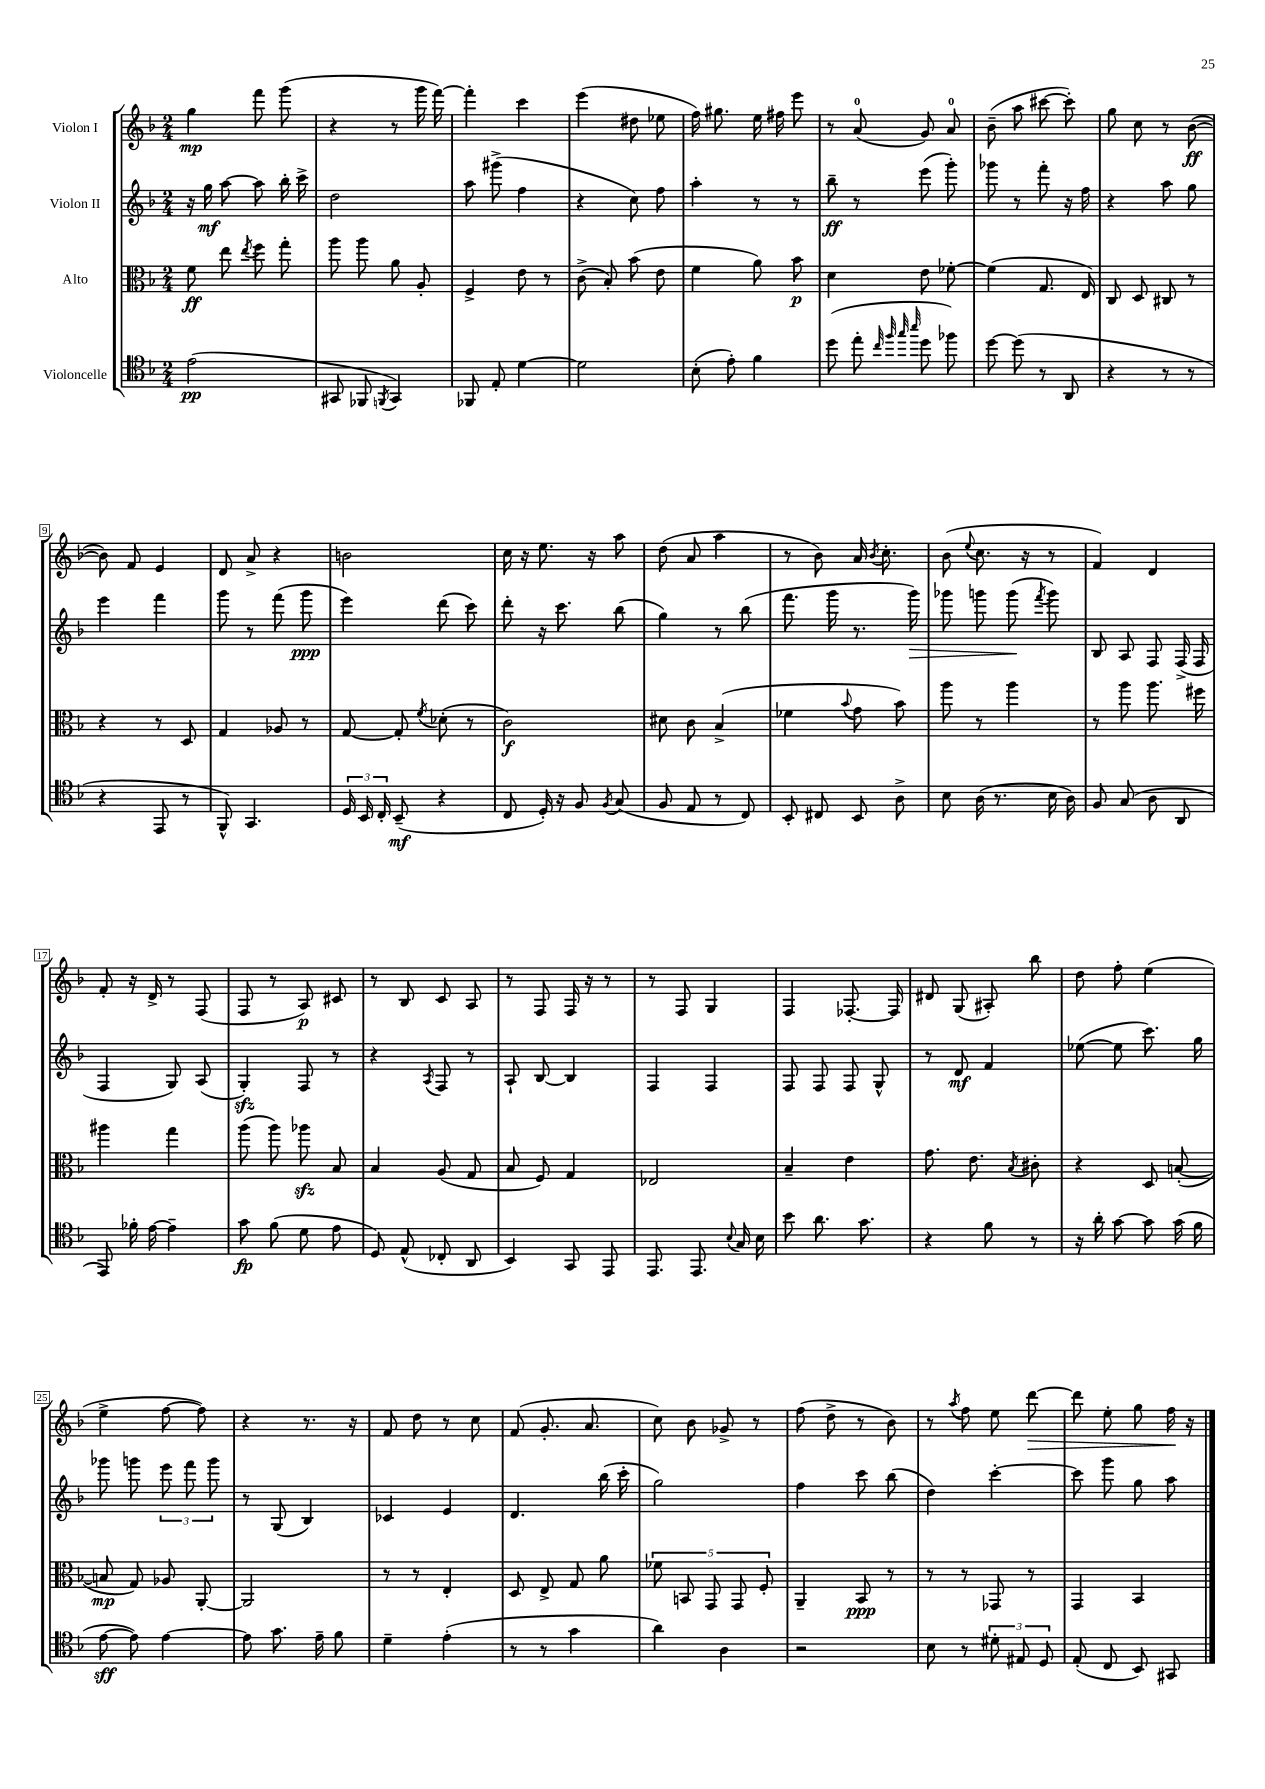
<<
\new StaffGroup <<
\new Staff = "s0" \with { instrumentName = "Violon I" } {
    \clef treble \key f \major \numericTimeSignature \time 2/4
    \autoBeamOff g''4\mp f'''8 g'''8( |
    r4 r8 g'''16 f'''16~) |
    f'''4-. c'''4 |
    e'''4( dis''8 ees''8 |
    f''16) gis''8. e''16 fis''16 e'''8 |
    r8 a'8-0( g'8) a'8-0 |
    bes'8--( a''8 cis'''8~ cis'''8-.) |
    g''8 c''8 r8 bes'8~\ff( |
    bes'8) f'8 e'4 |
    d'8 a'8-> r4 |
    b'2 |
    c''16 r16 e''8. r16 a''8 |
    d''8( a'8 a''4 |
    r8 bes'8) a'16 \acciaccatura { bes'8 } c''8.-. |
    bes'8( \appoggiatura { e''8 } c''8. r16 r8 |
    f'4) d'4 |
    f'8-. r16 d'16-> r8 f8( |
    f8 r8 a8\p) cis'8 |
    r8 bes8 c'8 a8 |
    r8 f8 f16 r16 r8 |
    r8 f8 g4 |
    f4 fes8.~-. fes16 |
    dis'8 g8( ais8-.) bes''8 |
    d''8 f''8-. e''4( |
    e''4-> f''8~ f''8) |
    r4 r8. r16 |
    f'8 d''8 r8 c''8 |
    f'8( g'8.-. a'8. |
    c''8) bes'8 ges'8-> r8 |
    f''8( d''8-> r8 bes'8) |
    r8 \acciaccatura { a''8 } f''8 e''8 d'''8~\> |
    d'''8 e''8-. g''8 f''16\! r16 \bar "|." |
}
\new Staff = "s1" \with { instrumentName = "Violon II" } {
    \clef treble \key f \major \numericTimeSignature \time 2/4
    \autoBeamOff r16 g''16\mf a''8~ a''8 bes''16-. c'''16-> |
    d''2 |
    a''8 gis'''8->( f''4 |
    r4 c''8) f''8 |
    a''4-. r8 r8 |
    bes''8--\ff r8 e'''8( g'''8-.) |
    ges'''8 r8 f'''8-. r16 f''16 |
    r4 a''8 g''8 |
    e'''4 f'''4 |
    g'''8 r8 f'''8( g'''8\ppp |
    e'''4) d'''8( c'''8) |
    d'''8-. r16 c'''8. bes''8( |
    g''4) r8 bes''8( |
    f'''8. g'''16 r8. g'''16\>) |
    ges'''8 g'''8 g'''8\!( \acciaccatura { f'''8 } g'''8) |
    bes8 a8 f8 f16->( f16 |
    f4 g8) a8( |
    g4-.\sfz) f8 r8 |
    r4 \acciaccatura { a8 } f8 r8 |
    a8-! bes8~ bes4 |
    f4 f4 |
    f8 f8 f8 g8-^ |
    r8 d'8\mf f'4 |
    ees''8~( ees''8 c'''8.) g''16 |
    ges'''8 g'''8 \tuplet 3/2 { e'''8 f'''8 g'''8 } |
    r8 g8( bes4) |
    ces'4 e'4 |
    d'4. bes''16( c'''16-. |
    g''2) |
    f''4 c'''8 bes''8( |
    d''4) c'''4~-. |
    c'''8 g'''8 g''8 a''8 \bar "|." |
}
\new Staff = "s2" \with { instrumentName = "Alto" } {
    \clef alto \key f \major \numericTimeSignature \time 2/4
    \autoBeamOff f'8\ff e''8 \acciaccatura { e''8 } f''8 g''8-. |
    a''8 a''8 a'8 a8-. |
    f4-> e'8 r8 |
    c'8->( bes8-.) bes'8( e'8 |
    f'4 a'8) bes'8\p |
    d'4 e'8 fes'8~-. |
    fes'4( g8. e16) |
    c8 d8 cis8 r8 |
    r4 r8 d8 |
    g4 aes8 r8 |
    g8~ g8-. \acciaccatura { f'8 } des'8-.( r8 |
    c'2\f) |
    dis'8 c'8 bes4->( |
    fes'4 \appoggiatura { bes'8 } g'8 bes'8) |
    a''8 r8 a''4 |
    r8 a''8 a''8. fis''16 |
    ais''4 g''4 |
    a''8( a''8) aes''8\sfz bes8 |
    bes4 a8( g8 |
    bes8 f8) g4 |
    ees2 |
    bes4-- e'4 |
    g'8. e'8. \acciaccatura { bes8 } cis'8-. |
    r4 d8 b8~-.( |
    b8\mp g8) aes8 a,8~-. |
    a,2 |
    r8 r8 e4-. |
    d8 e8-> g8 a'8 |
    \tuplet 5/4 { fes'8 b,8 g,8 g,8 f8-. } |
    a,4-- bes,8\ppp r8 |
    r8 r8 ges,8 r8 |
    g,4 bes,4 \bar "|." |
}
\new Staff = "s3" \with { instrumentName = "Violoncelle" } {
    \clef tenor \key f \major \numericTimeSignature \time 2/4
    \autoBeamOff e'2\pp( |
    gis,8 fes,8 \acciaccatura { f,8 } gis,4) |
    fes,8 e8-. d'4~ |
    d'2 |
    bes8-.( e'8-.) f'4 |
    d''8( e''8-. \grace { c''32 f''32 g''32 bes''32 } d''8 fes''8) |
    d''8~ d''8( r8 a,8 |
    r4 r8 r8 |
    r4 e,8 r8 |
    f,8-^) g,4. |
    \tuplet 3/2 { d16 bes,16 c16-. } bes,8--\mf( r4 |
    c8 d16-.) r16 f8 \acciaccatura { f8 } g8( |
    f8 e8 r8 c8) |
    bes,8-. cis8 bes,8 a8-> |
    bes8 a16( r8. bes16 a16) |
    f8 g8( a8 a,8 |
    e,8) fes'16-. e'16~ e'4-- |
    g'8\fp f'8( d'8 e'8 |
    d8) e8-^( ces8-. a,8 |
    bes,4) g,8 e,8 |
    e,8. e,8. \appoggiatura { bes8 } g16 bes16 |
    bes'8 a'8. g'8. |
    r4 f'8 r8 |
    r16 a'16-. g'8~ g'8 g'16( f'16 |
    e'8~\sff e'8) e'4~ |
    e'8 g'8. e'16-- f'8 |
    d'4-- e'4-.( |
    r8 r8 g'4 |
    a'4) a4 |
    r2 |
    bes8 r8 \tuplet 3/2 { dis'8-. eis8 d8 } |
    e8-.( c8 bes,8) gis,8 \bar "|." |
}
>>
>>
\layout { \context { \Score \override BarNumber.stencil = #(make-stencil-boxer 0.1 0.3 ly:text-interface::print) } }
